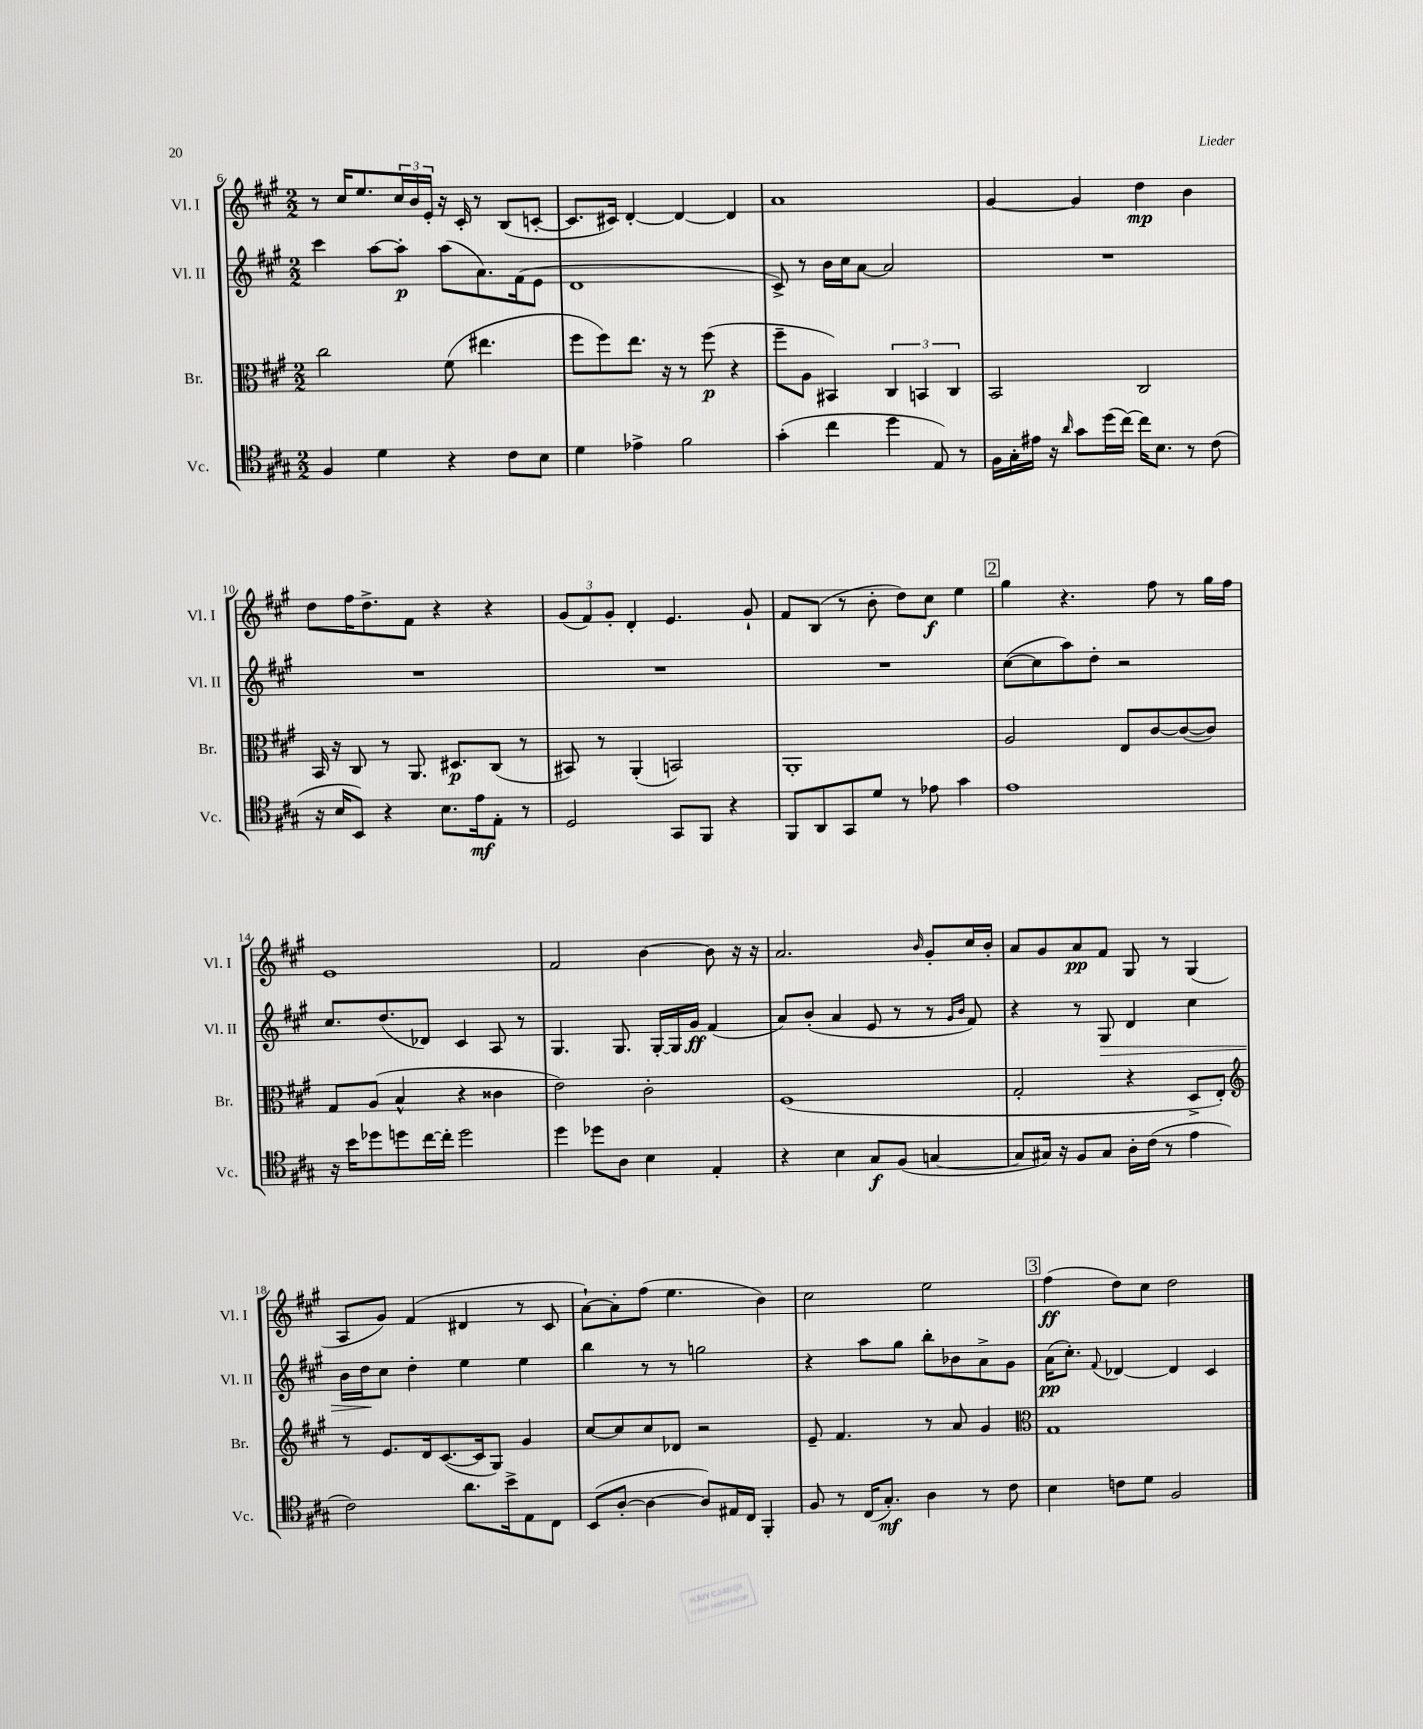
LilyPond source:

<<
\new StaffGroup <<
\new Staff = "s0" \with { instrumentName = "Vl. I" shortInstrumentName = "Vl. I" } {
    \clef treble \key a \major \numericTimeSignature \time 2/2
    r8 cis''16 e''8. \tuplet 3/2 { cis''16 b'16 e'16-. } r16 cis'16-. r8 b8( c'8~-. |
    c'8. cis'16) d'4~-. d'4~ d'4 |
    a'1 |
    gis'4~ gis'4 d''4\mp b'4 |
    d''8 fis''16 d''8.-> fis'8 r4 r4 |
    \tuplet 3/2 { gis'8( fis'8) gis'8-. } d'4-. e'4. gis'8-! |
    fis'8 b8( r8 b'8-. d''8) cis''8\f e''4 |
    \mark \markup { \box "2" } gis''4 r4. fis''8 r8 gis''16 fis''16 |
    e'1 |
    fis'2 b'4~ b'8 r16 r16 |
    a'2. \grace { b'16 } gis'8-. cis''16 b'16-. |
    a'8 gis'8 a'8\pp fis'8 gis8 r8 gis4( |
    a8 gis'8) fis'4( dis'4 r8 cis'8 |
    a'8~-!) a'8-. fis''8( e''4. b'4) |
    cis''2 e''2 |
    \mark \markup { \box "3" } fis''4\ff( d''8) cis''8 d''2 \bar "|." |
}
\new Staff = "s1" \with { instrumentName = "Vl. II" shortInstrumentName = "Vl. II" } {
    \clef treble \key a \major \numericTimeSignature \time 2/2
    cis'''4 a''8~ a''8-.\p a''8( a'8.) fis'16( e'8 |
    d'1 |
    cis'8->) r8 b'16 cis''16 a'8~ a'2 |
    R1 |
    R1 |
    R1 |
    R1 |
    \mark \markup { \box "2" } cis''8~( cis''8 a''8) d''8-. r2 |
    cis''8. d''8.( des'8) cis'4 a8 r8 |
    gis4. gis8. gis16~-. gis16 gis'16\ff fis'4( |
    a'8) b'8-.( a'4 e'8 r8 r8 \grace { gis'16 b'16 } fis'8) |
    r4 r8 gis8\> d'4 cis''4 |
    b'16 d''16\! cis''8 d''4-. e''4 e''4 |
    b''4 r8 r8 g''2 |
    r4 a''8 gis''8 b''8-. bes'8 a'8-> gis'8 |
    \mark \markup { \box "3" } a'16\pp( cis''8.-.) \appoggiatura { fis'8 } des'4~ des'4 cis'4 \bar "|." |
}
\new Staff = "s2" \with { instrumentName = "Br." shortInstrumentName = "Br." } {
    \clef alto \key a \major \numericTimeSignature \time 2/2
    cis''2 fis'8( eis''4. |
    fis''8 fis''8) e''8. r16 r8 fis''8\p( r4 |
    fis''8-- a8 bis,4) \tuplet 3/2 { cis4 b,4 cis4 } |
    b,2 cis2 |
    b,16 r16 cis8 r8 a,8. dis8.\p cis8( r8 |
    bis,8) r8 a,4-.( b,2) |
    a,1-. |
    \mark \markup { \box "2" } a2 e8 cis'8~ cis'8~( cis'8) |
    gis8 a8( b4-^ r4 cisis'4 |
    e'2) cis'2-. |
    fis1( |
    gis2-. r4 d8-> e8-.) |
    \clef treble r8 e'8. d'16 cis'8.~( cis'16 gis8) gis'4 |
    cis''8~ cis''8 cis''8 des'8 r2 |
    e'8-- fis'4. r8 a'8 gis'4 |
    \mark \markup { \box "3" } \clef alto gis1 \bar "|." |
}
\new Staff = "s3" \with { instrumentName = "Vc." shortInstrumentName = "Vc." } {
    \clef tenor \key a \major \numericTimeSignature \time 2/2
    fis4 d'4 r4 cis'8 b8 |
    d'4 ees'4-> fis'2 |
    gis'4-.( cis''4 d''4 e8) r8 |
    fis16 gis16-. eis'16 r16 \grace { a'16 } gis'8 d''16( cis''16~) cis''16 b8. r8 cis'8( |
    r16 b16 b,8) r4 b8. e'16\mf e8-. r8 |
    d2 gis,8 fis,8 r4 |
    fis,8 a,8 gis,8 d'8 r8 ees'8 gis'4 |
    \mark \markup { \box "2" } e'1 |
    r16 b'16 des''8 d''8 cis''16~ cis''16-. d''2 |
    d''4 des''8 a8 b4 e4-. |
    r4 b4 gis8\f fis8( g4~ |
    g8 gis16) r16 fis8 gis8 a16-. cis'16( r8 e'4 |
    cis'2) a'8. b'16-> e8 cis8 |
    b,8( a8~-. a4~ a8) eis16 cis16 fis,4-. |
    fis8 r8 cis16( gis8.-.\mf) a4 r8 cis'8 |
    \mark \markup { \box "3" } b4 c'8 d'8 fis2 \bar "|." |
}
>>
>>
\layout { \context { \Score currentBarNumber = #6 } }
